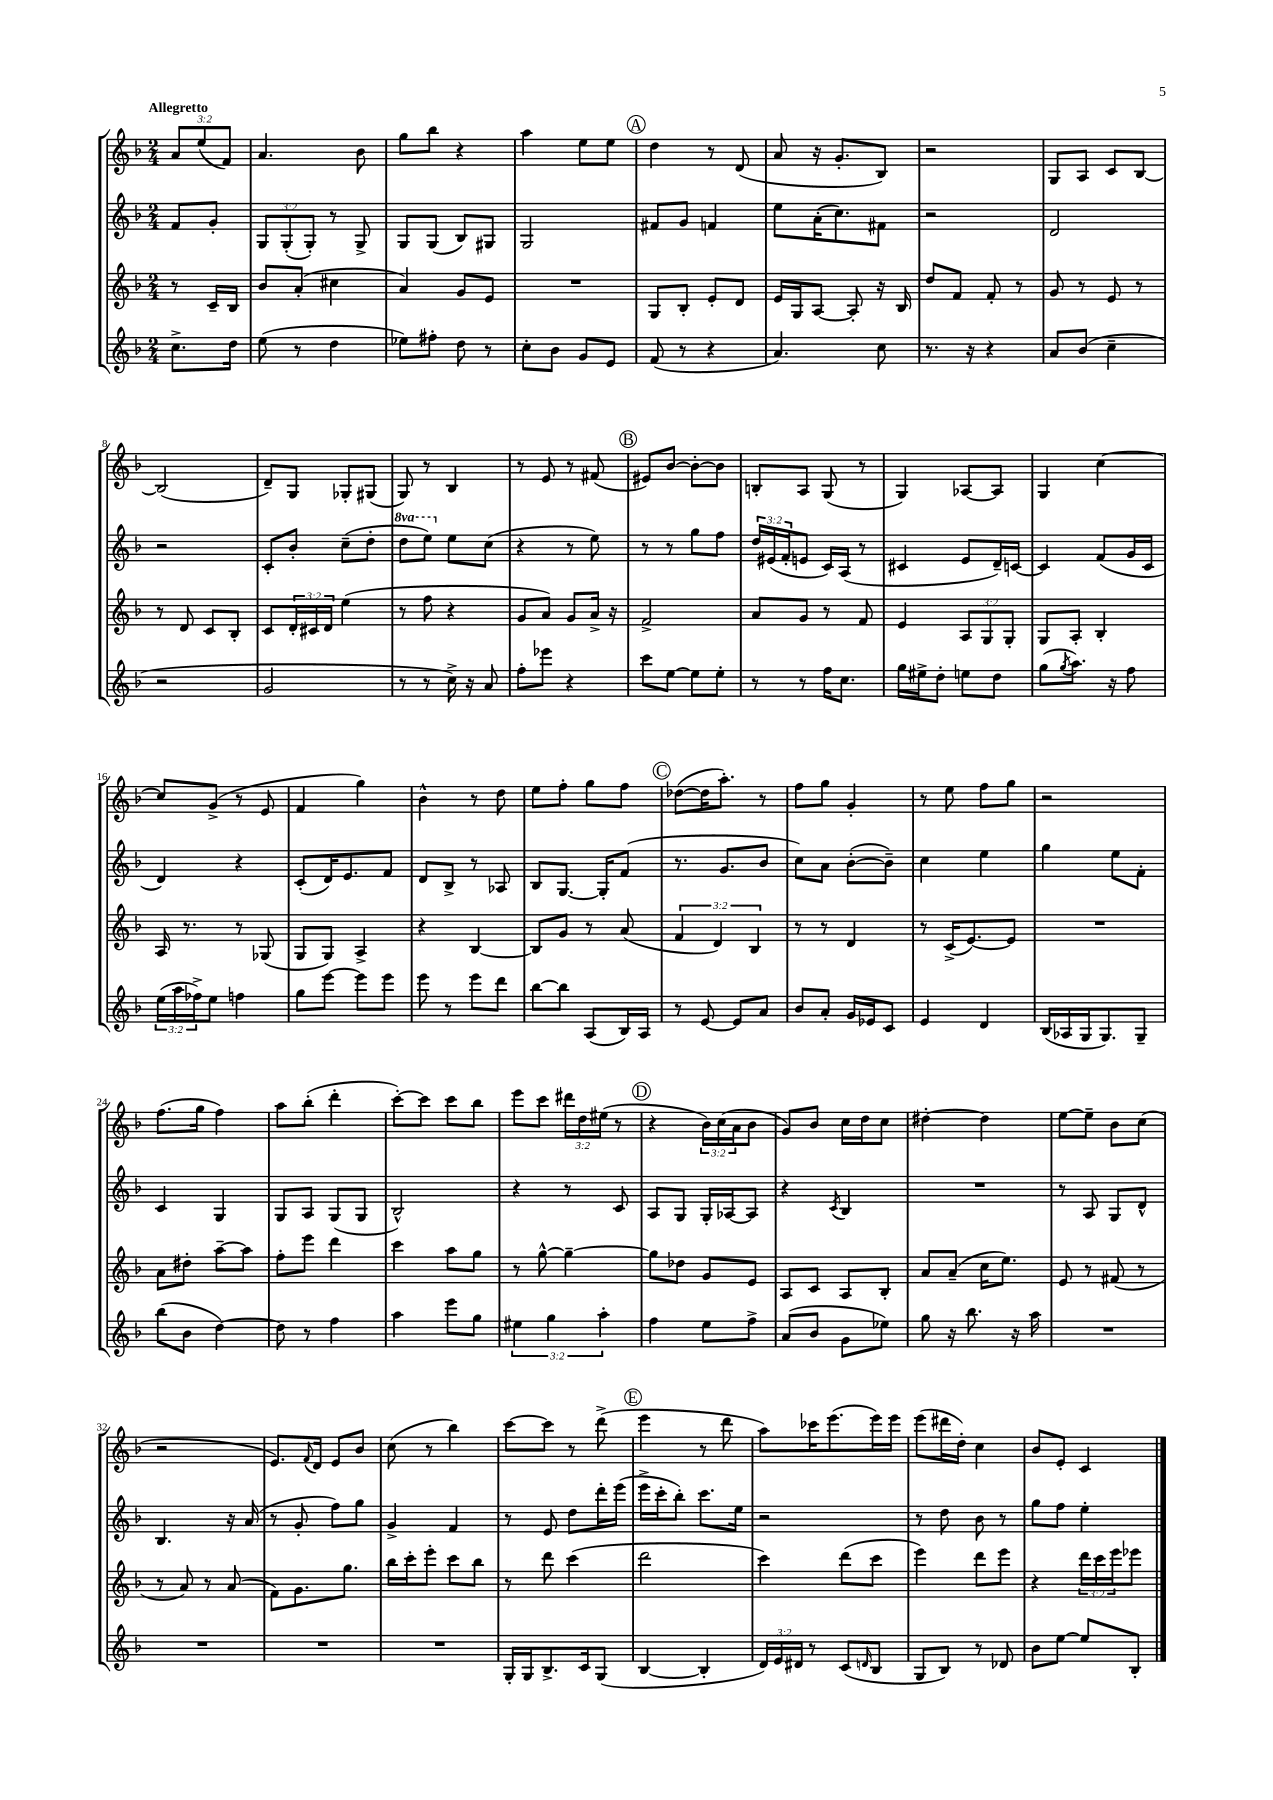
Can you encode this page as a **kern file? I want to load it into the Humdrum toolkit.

**kern	**kern	**kern	**kern
*part4	*part3	*part2	*part1
*staff4	*staff3	*staff2	*staff1
*clefG2	*clefG2	*clefG2	*clefG2
*k[b-]	*k[b-]	*k[b-]	*k[b-]
*M2/4	*M2/4	*M2/4	*M2/4
=	=	=	=
!	!	!	!LO:TX:a:B:t=Allegretto
8.cc^\L	8r	8f/L	12a/L
.	.	.	(12ee/
.	16c~/LL	8g'/J	.
.	.	.	12f/J)
16dd\Jk	16B-/JJ	.	.
=1	=1	=1	=1
(8ee\	8b-/L	12G/L	4.a/
.	.	(12G'/	.
8r	(8a'/J	.	.
.	.	12G'/J)	.
4dd\	4cc#X\	8r	.
.	.	8G^/	8b-\
=2	=2	=2	=2
8ee-X\L)	4a/)	8G/L	8gg\L
8ff#X'\J	.	(8G/J	8bb-\J
8dd\	8g/L	8B-/L)	4r
8r	8e/J	8G#X/J	.
=3	=3	=3	=3
8cc'\L	2r	2G/	4aa\
8b-\J	.	.	.
8g/L	.	.	8ee\L
8e/J	.	.	8ee\J
!!LO:REH:place=s1:t=A
=4	=4	=4	=4
(8f/	8G/L	8f#X/L	4dd\
8r	8B-'/J	8g/J	.
4r	8e'/L	4fn/	8r
.	8d/J	.	(8d/
=5	=5	=5	=5
4.a/)	16e/LL	8ee\L	8a/
.	16G/J	.	.
.	[8A/J	(16a'\K	16r
.	.	8.cc\)	8.g'/L
.	8A'/]	.	.
8cc\	16r	8f#X\J	8B-/J)
.	16B-/	.	.
=6	=6	=6	=6
8.r	8dd/L	2r	2r
.	8f/J	.	.
16r	.	.	.
4r	8f'/	.	.
.	8r	.	.
=7	=7	=7	=7
8a/L	8g/	2d/	8G/L
(8b-/J	8r	.	8A/J
4cc~\	8e/	.	8c/L
.	8r	.	[8B-/J
!!LO:LB:g=z
=8	=8	=8	=8
2r	8r	2r	(2B-/]
.	8d/	.	.
.	8c/L	.	.
.	8B-'/J	.	.
=9	=9	=9	=9
2g/	8c/L	8c'/L	8d~/L)
.	24d'/L	8b-'/J	8G/J
.	24c#X/	.	.
.	24d/JJ	.	.
.	(4ee\	(8cc~\L	8G-X'/L
.	.	8dd'\J	(8G#X/J
=10	=10	=10	=10
*	*	*8va	*
8r	8r	8ddd\L	8G/)
8r	8ff\	8eee\J)	8r
*	*	*X8va	*
16cc^\)	4r	8ee\L	4B-/
16r	.	.	.
8a/	.	(8cc\J	.
=11	=11	=11	=11
8ff'\L	8g/L	4r	8r
8eee-X\J	8a/J)	.	8e/
4r	8g/L	8r	8r
.	16a^/Jk	8ee\)	(8f#X/
.	16r	.	.
!!LO:REH:place=s1:t=B
=12	=12	=12	=12
8ccc\L	2f^/	8r	8e#X/L)
[8ee\J	.	8r	[8b-/J
8ee\L]	.	8gg\L	8b-'\L_
8ee'\J	.	8ff\J	8b-\J]
=13	=13	=13	=13
8r	8a/L	24dd/LL	8Bn'/L
.	.	(24e#X/	.
.	.	24f'/J	.
8r	8g/J	8en/J	8A/J
16ff\KL	8r	16c/LL)	(8G/
8.cc\J	.	(16A/JJ	.
.	8f/	8r	8r
=14	=14	=14	=14
16gg\LL	4e/	4c#X/	4G/)
16ee#X^\J	.	.	.
8dd'\J	.	.	.
8een\L	12A/L	8e/L	[8A-X/L
.	12G/	.	.
8dd\J	.	16d~/L)	8A-/J]
.	12G'/J	.	.
.	.	[16cn/JJ	.
=15	=15	=15	=15
(8gg\L	8G/L	4c/]	4G/
8qgg/	.	.	.
8.aa\J)	8A'/J	.	.
.	4B-'/	(8f/L	[4cc\
16r	.	.	.
8ff\	.	16g/L	.
.	.	16c/JJ	.
!!LO:LB:g=z
=16	=16	=16	=16
(24ee\LL	16A/	4d/)	8cc/L]
24aa\	.	.	.
.	8.r	.	.
24ff-X^\J)	.	.	.
8ee\J	.	.	(8g^/J
4ffn\	8r	4r	8r
.	(8G-X/	.	8e/
=17	=17	=17	=17
8gg\L	8G/L	(8c'/L	4f/
[8eee\J	8G/J)	16d/K)	.
.	.	8.e/	.
8eee\L]	4A^/	.	4gg\)
8eee\J	.	8f/J	.
=18	=18	=18	=18
8eee\	4r	8d/L	4b-^^\
8r	.	8B-^/J	.
8eee\L	[4B-/	8r	8r
8ddd\J	.	8A-X/	8dd\
=19	=19	=19	=19
[8bb-\L	8B-/L]	8B-/L	8ee\L
8bb-\J]	8g/J	[8.G/J	8ff'\J
(8A/L	8r	.	8gg\L
.	.	16G'/KL]	.
16B-/L)	(8a/	(8f/J	8ff\J
16A/JJ	.	.	.
!!LO:REH:place=s1:t=C
=20	=20	=20	=20
8r	6f/	8.r	([8dd-X\L
[8e/	.	.	16dd-\K]
.	6d/)	.	.
.	.	8.g/L	8.aa'\J)
8e/L]	.	.	.
.	6B-/	.	.
8a/J	.	8b-/J	8r
=21	=21	=21	=21
8b-/L	8r	8cc\L)	8ff\L
8a'/J	8r	8a\J	8gg\J
16g/LL	4d/	([8b-'\L	4g'/
16e-X/J	.	.	.
8c/J	.	8b-~\J])	.
=22	=22	=22	=22
4e/	8r	4cc\	8r
.	(16c^/KL	.	8ee\
.	[8.e/)	.	.
4d/	.	4ee\	8ff\L
.	8e/J]	.	8gg\J
=23	=23	=23	=23
(16B-/LL	2r	4gg\	2r
16A-X/	.	.	.
16G/J	.	.	.
8.G/)	.	.	.
.	.	8ee\L	.
8G~/J	.	8f'\J	.
!!LO:LB:g=z
=24	=24	=24	=24
(8bb-\L	8a\L	4c/	(8.ff\L
8b-\J	8dd#X'\J	.	.
.	.	.	16gg\Jk
[4dd\)	[8aa~\L	4G/	4ff\)
.	8aa\J]	.	.
=25	=25	=25	=25
8dd\]	8ff'\L	8G/L	8aa\L
8r	8eee\J	8A/J	(8bb-'\J
4ff\	4ddd\	(8G/L	4ddd'\
.	.	8G/J	.
=26	=26	=26	=26
4aa\	4ccc\	2B-^^/)	[8ccc'\L)
.	.	.	8ccc\J]
8eee\L	8aa\L	.	8ccc\L
8gg\J	8gg\J	.	8bb-\J
=27	=27	=27	=27
6ee#X\	8r	4r	8eee\L
.	[8gg^^\	.	8ccc\J
6gg\	.	.	.
.	4gg~\_	8r	24ddd#X\LL
.	.	.	24dd\
6aa'\	.	.	(24ee#X\JJ
.	.	8c/	8r
!!LO:REH:place=s1:t=D
=28	=28	=28	=28
4ff\	8gg\L]	8A/L	4r
.	8dd-X\J	8G/J	.
8ee\L	8g/L	16G'/LL	24b-\LL)
.	.	.	(24cc\
.	.	[16A-X/J	.
.	.	.	24a\J
8ff^\J	8e/J	8A-/J]	8b-\J
=29	=29	=29	=29
(8a/L	8A/L	4r	8g/L)
8b-/J	8c/J	.	8b-/J
.	.	8qc/	.
8g\L	8A/L	4B-/	16cc\LL
.	.	.	16dd\J
8ee-X\J)	8B-'/J	.	8cc\J
=30	=30	=30	=30
8gg\	8a/L	2r	[4dd#X'\
16r	(8a~/J	.	.
8.bb-\	.	.	.
.	16cc\KL	.	4dd#\]
.	8.ee\J)	.	.
16r	.	.	.
16aa\	.	.	.
=31	=31	=31	=31
2r	8e/	8r	[8ee\L
.	8r	8A/	8ee~\J]
.	(8f#X/	8G/L	8b-\L
.	8r	8d^^/J	(8cc\J
!!LO:LB:g=z
=32	=32	=32	=32
2r	8r	4.B-/	2r
.	8a/)	.	.
.	8r	.	.
.	(8a/	16r	.
.	.	(16a/	.
=33	=33	=33	=33
2r	8f\L)	8r	8.e/L)
.	8.g\	8g'/	.
.	.	.	8qqf/
.	.	.	16d/Jk
.	.	8ff\L)	8e/L
.	8.gg\J	.	.
.	.	8gg\J	8b-/J
=34	=34	=34	=34
2r	16bb-\LL	4g^/	(8cc\
.	16ccc'\J	.	.
.	8eee'\J	.	8r
.	8ccc\L	4f/	4bb-\)
.	8bb-\J	.	.
=35	=35	=35	=35
16G'/LL	8r	8r	[8ccc\L
16G/J	.	.	.
8.B-^/	8ddd\	8e/	8ccc\J]
.	(4ccc\	8dd\L	8r
16c/k	.	.	.
(8G/J	.	16ddd'\L	(8ddd^\
.	.	(16eee\JJ	.
!!LO:REH:place=s1:t=E
=36	=36	=36	=36
[4B-/	2ddd\	16eee^\LL	4eee\
.	.	16ccc'\J	.
.	.	8bb-'\J)	.
4B-'/]	.	8.ccc\L	8r
.	.	.	8ddd\
.	.	16ee\Jk	.
=37	=37	=37	=37
24d/LL)	4ccc\)	2r	8aa\L)
24e/	.	.	.
24d#X/JJ	.	.	.
8r	.	.	16ccc-X\K
.	.	.	(8.eee\
(8c/L	(8ddd\L	.	.
16qqdn/	.	.	.
8B-/J	8ccc\J	.	16eee\L)
.	.	.	16eee\JJ
=38	=38	=38	=38
8G/L	4eee\)	8r	(8eee\L
8B-/J)	.	8dd\	16ddd#X\L
.	.	.	16dd'\JJ)
8r	8ddd\L	8b-\	4cc\
8d-X/	8eee\J	8r	.
=39	=39	=39	=39
8b-\L	4r	8gg\L	8b-/L
[8ee\J	.	8ff\J	8e'/J
8ee/L]	24ddd\LL	4ee'\	4c/
.	24ccc\	.	.
.	24eee\J	.	.
8B-'/J	8eee-X\J	.	.
==	==	==	==
*-	*-	*-	*-
